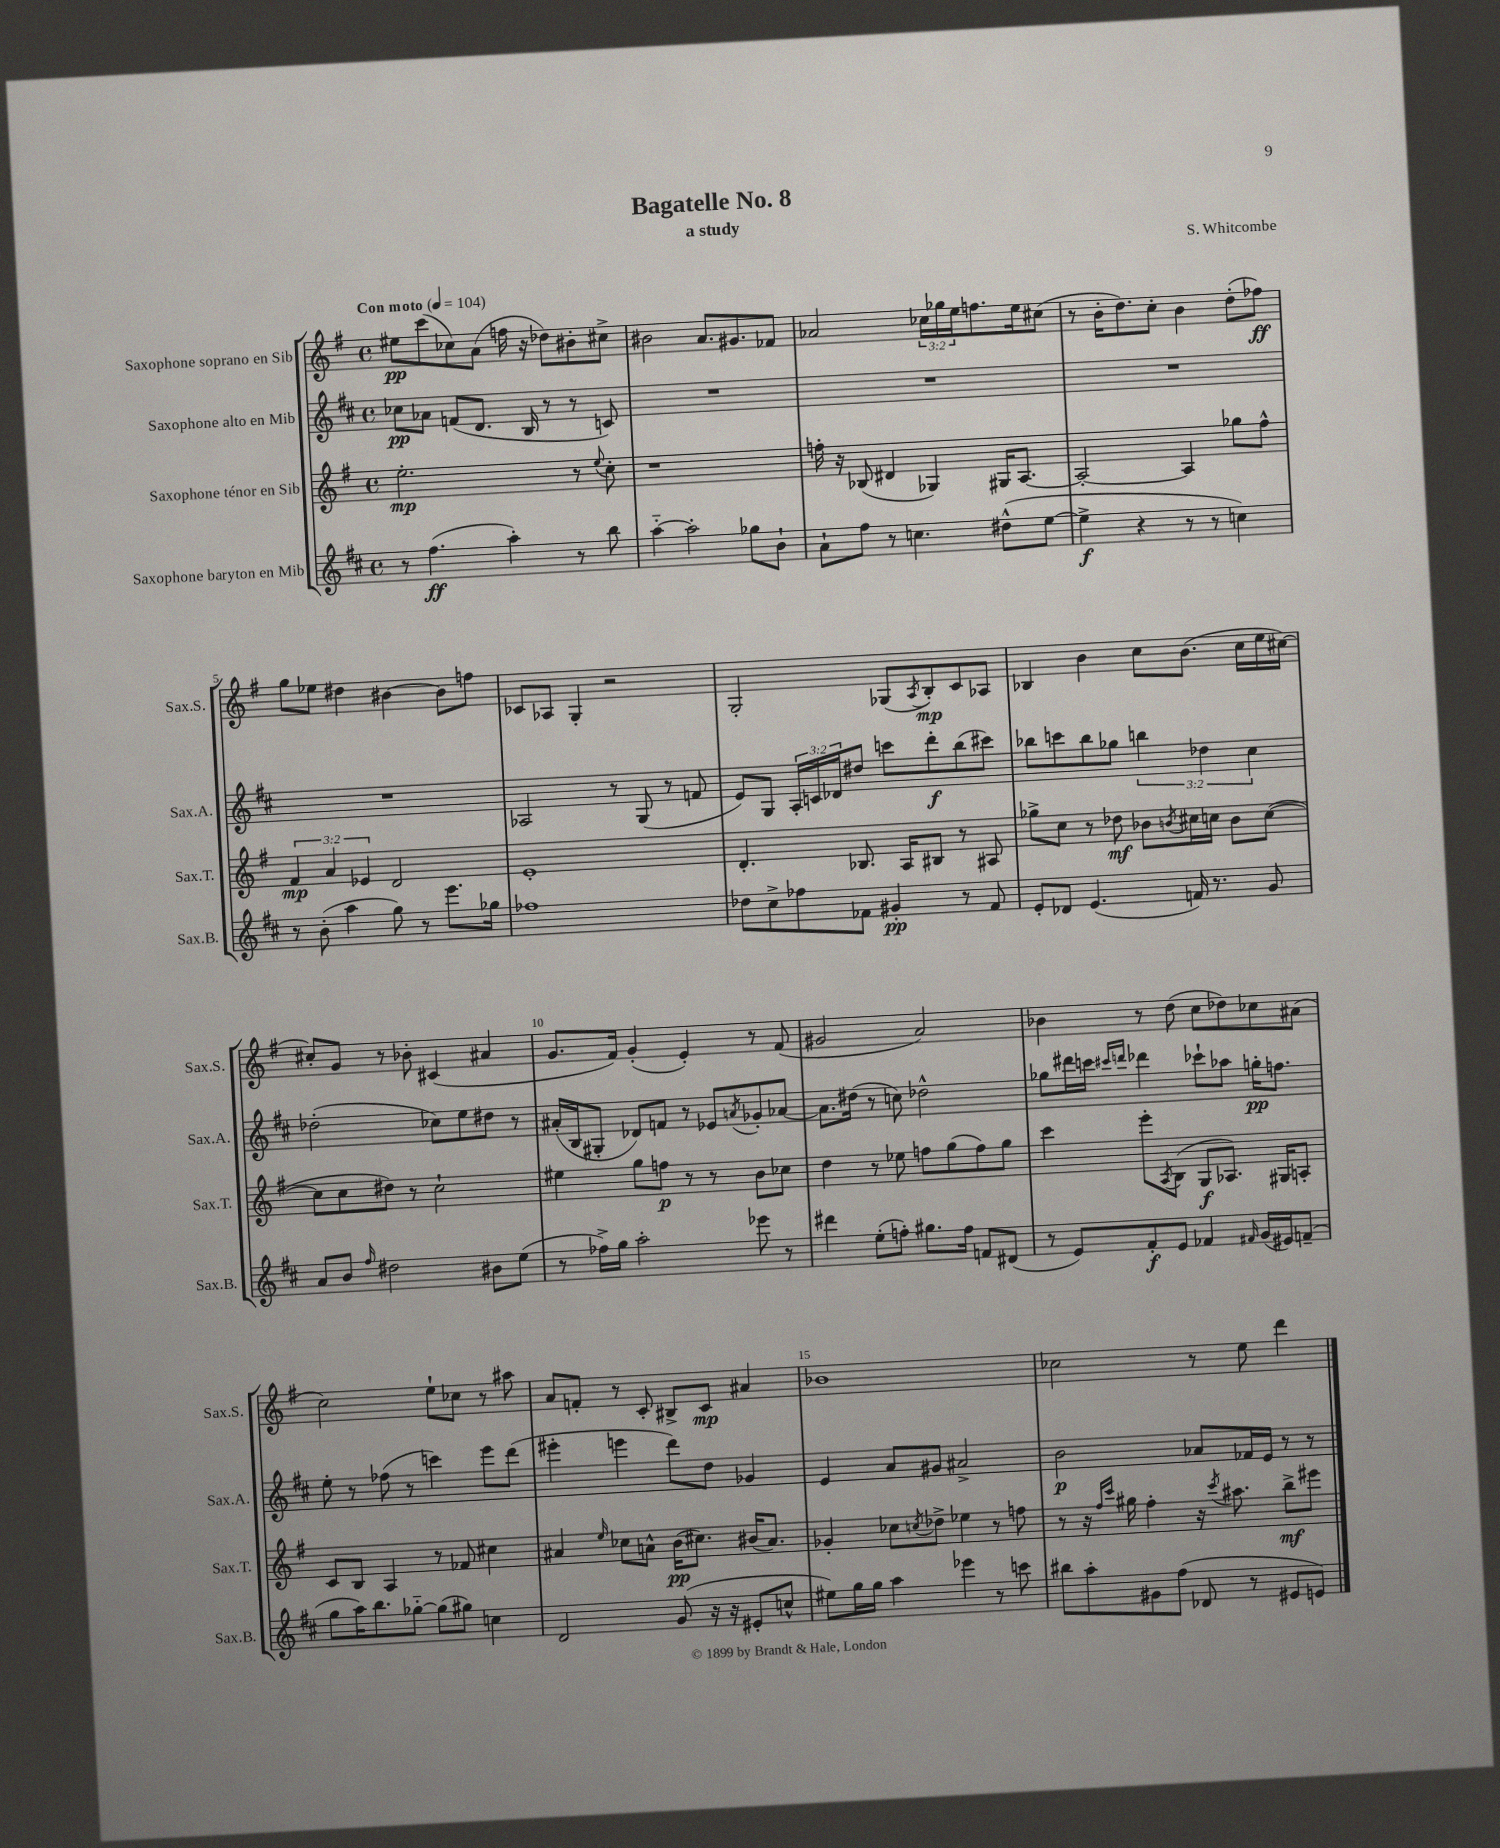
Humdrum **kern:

**kern	**kern	**kern	**kern
*staff4	*staff3	*staff2	*staff1
*clefG2	*clefG2	*clefG2	*clefG2
*k[f#c#]	*k[f#]	*k[f#c#]	*k[f#]
*M4/4	*M4/4	*M4/4	*M4/4
*met(c)	*met(c)	*met(c)	*met(c)
*MM104	*MM104	*MM104	*MM104
8r	2.ee'	8cc-	8ee#
(4.ff#	.	8a-	(8ccc
.	.	(8f	8cc-)
.	.	8.d	(8a
4aa')	.	.	16ff
.	.	16B	16r
.	.	8r	8dd-)
8r	8r	8r	8b#'
.	8qqee	.	.
8bb	8cc'	8c)	8cc#^
=	=	=	=
[4aa'~	1r	1r	2b#
2aa']	.	.	.
.	.	.	8.a
.	.	.	8.g#
8gg-	.	.	.
8b`	.	.	8f-
=	=	=	=
8a`	16ff'	1r	2a-
.	16r	.	.
8ff#	(8B-	.	.
8r	4d#	.	.
4.cc	.	.	.
.	4G-)	.	24cc-
.	.	.	24gg-
.	.	.	24ee
.	.	.	8.ff
(8dd#^^	16G#	.	.
.	[8.A	.	16ee
[8ee	.	.	(8cc#
=	=	=	=
4ee^]	2A'_	1r	8r
.	.	.	16b'
.	.	.	8.dd)
4r	.	.	.
.	.	.	8cc'
8r	4A]	.	4b
8r	.	.	.
4cc)	8gg-	.	(8dd'
.	8ff#^^	.	8ff-)
=	=	=	=
8r	6f#	1r	8gg
(8b'	.	.	8ee-
.	6a	.	.
4aa	.	.	4dd#
.	6e-	.	.
8gg)	2d	.	[4b#
8r	.	.	.
8.eee	.	.	8b#]
.	.	.	8ff
16gg-	.	.	.
=	=	=	=
1ff-	1e'	2A-	8c-
.	.	.	8A-
.	.	.	4G'
.	.	8r	2r
.	.	(8G	.
.	.	8r	.
.	.	8f	.
=	=	=	=
8dd-	4.d'	8e)	2G'
8cc#^	.	8G	.
8ff-	.	24A'	.
.	.	24c	.
.	.	24d-	.
8f-	8.B-	8dd#	.
4g#'	.	8ccc	(8G-
.	16A	.	.
.	.	.	8qA
.	8B#	8ddd'	8B')
8r	8r	(8bb	8c
8f-	8A#	8ccc#)	8A-
=	=	=	=
8e'	8gg-^	8bb-	4B-
8d-	8cc	8ccc	.
(4.e	8r	8bb-	4b
.	8dd-	8gg-	.
.	8b-	6bb	8cc
.	8qb	.	.
16f)	16cc#	.	(8.b
.	.	6dd-	.
8.r	16cc	.	.
.	8b	.	.
.	.	.	16cc
.	.	6cc#	.
8g	([8cc	.	16ee
.	.	.	[16cc#)
=	=	=	=
8a	8cc]	(2dd-'	8cc#']
8b	8cc	.	8g
16qqff#	.	.	.
2dd#	8dd#)	.	8r
.	8r	.	8b-'
.	2cc`	8cc-)	(4c#
.	.	8ee	.
8b#	.	8dd#	4a#
(8ee	.	8r	.
=	=	=	=
8r	4ee#	(16a#'	8.g
.	.	16B	.
16ff-^)	.	8G#'	.
16gg	.	.	16f#)
2aa'	8gg	8d-)	(4g'
.	8ff	8f	.
.	8r	8r	4e')
.	8r	8e-	.
.	.	8qa	.
8eee-	8b	8g-'	8r
8r	8cc-	[8a-	(8f#
=	=	=	=
4ddd#	4dd	8.a-]	2g#
.	.	(16dd#	.
(8ee'	8r	8r	.
8ff')	8ee-	8cc)	.
8.gg#	8ff	2dd-^^	2a)
.	(8gg	.	.
16ff	.	.	.
8f	8ff)	.	.
(8d#	8gg	.	.
=	=	=	=
8r	4ccc	8gg-	4b-
8e)	.	16ddd#	.
.	.	16ccc	.
.	.	16qqccc#	.
.	.	16qqddd	.
8f#'	8eee'	4ddd-	8r
.	8qA	.	.
8e	(8B	.	(8dd
4f-	8G	8ccc-`	8cc
.	8.A-)	8aa-	8dd-)
16qqf#	.	.	.
(16g	.	16gg'	8cc-
16e#)	16G#	8.ff	.
(8f~	8A'	.	(8a#
=	=	=	=
8gg	8c	8ee'	2cc)
16aa)	8B	8r	.
8.bb	.	.	.
.	4A	(8ff-	.
[8gg-'~	.	8r	.
(8gg-]	8r	4ccc)	8ee`
8gg#)	8f-	.	8cc-
4cc	4cc#	8eee	8r
.	.	(8ddd	8aa#
=	=	=	=
2d	4a#	4eee#'	8a
.	.	.	8f'
.	16qqee	.	.
.	8cc-	4eee	8r
.	8a^^	.	8c'
(8g	(16b	8ddd)	8B#^
.	8.cc#)	.	.
16r	.	8dd	8c
16r	.	.	.
8e#'	(16b#	4g-	4a#
.	8.a)	.	.
8cc^^	.	.	.
=	=	=	=
8ee#)	4g-'	4e	1b-
16gg	.	.	.
16gg	.	.	.
4aa	8cc-	8a	.
.	8qcc	.	.
.	8dd-^	8g#	.
4eee-	4ee-	2a#^	.
8r	8r	.	.
8ccc	8ff	.	.
=	=	=	=
8bb#	8r	2b	2cc-
8aa'	16r	.	.
.	16qqff#	.	.
.	16qqccc	.	.
.	16gg#	.	.
8g#	4ff#'	.	.
(8ff#	.	.	.
8d-	16r	8a-	8r
.	8qccc	.	.
.	8.aa#	.	.
8r	.	16f-	8ee
.	.	16e	.
8e#	8bb^	8r	4ddd
8e)	8eee#	8r	.
==	==	==	==
*-	*-	*-	*-
